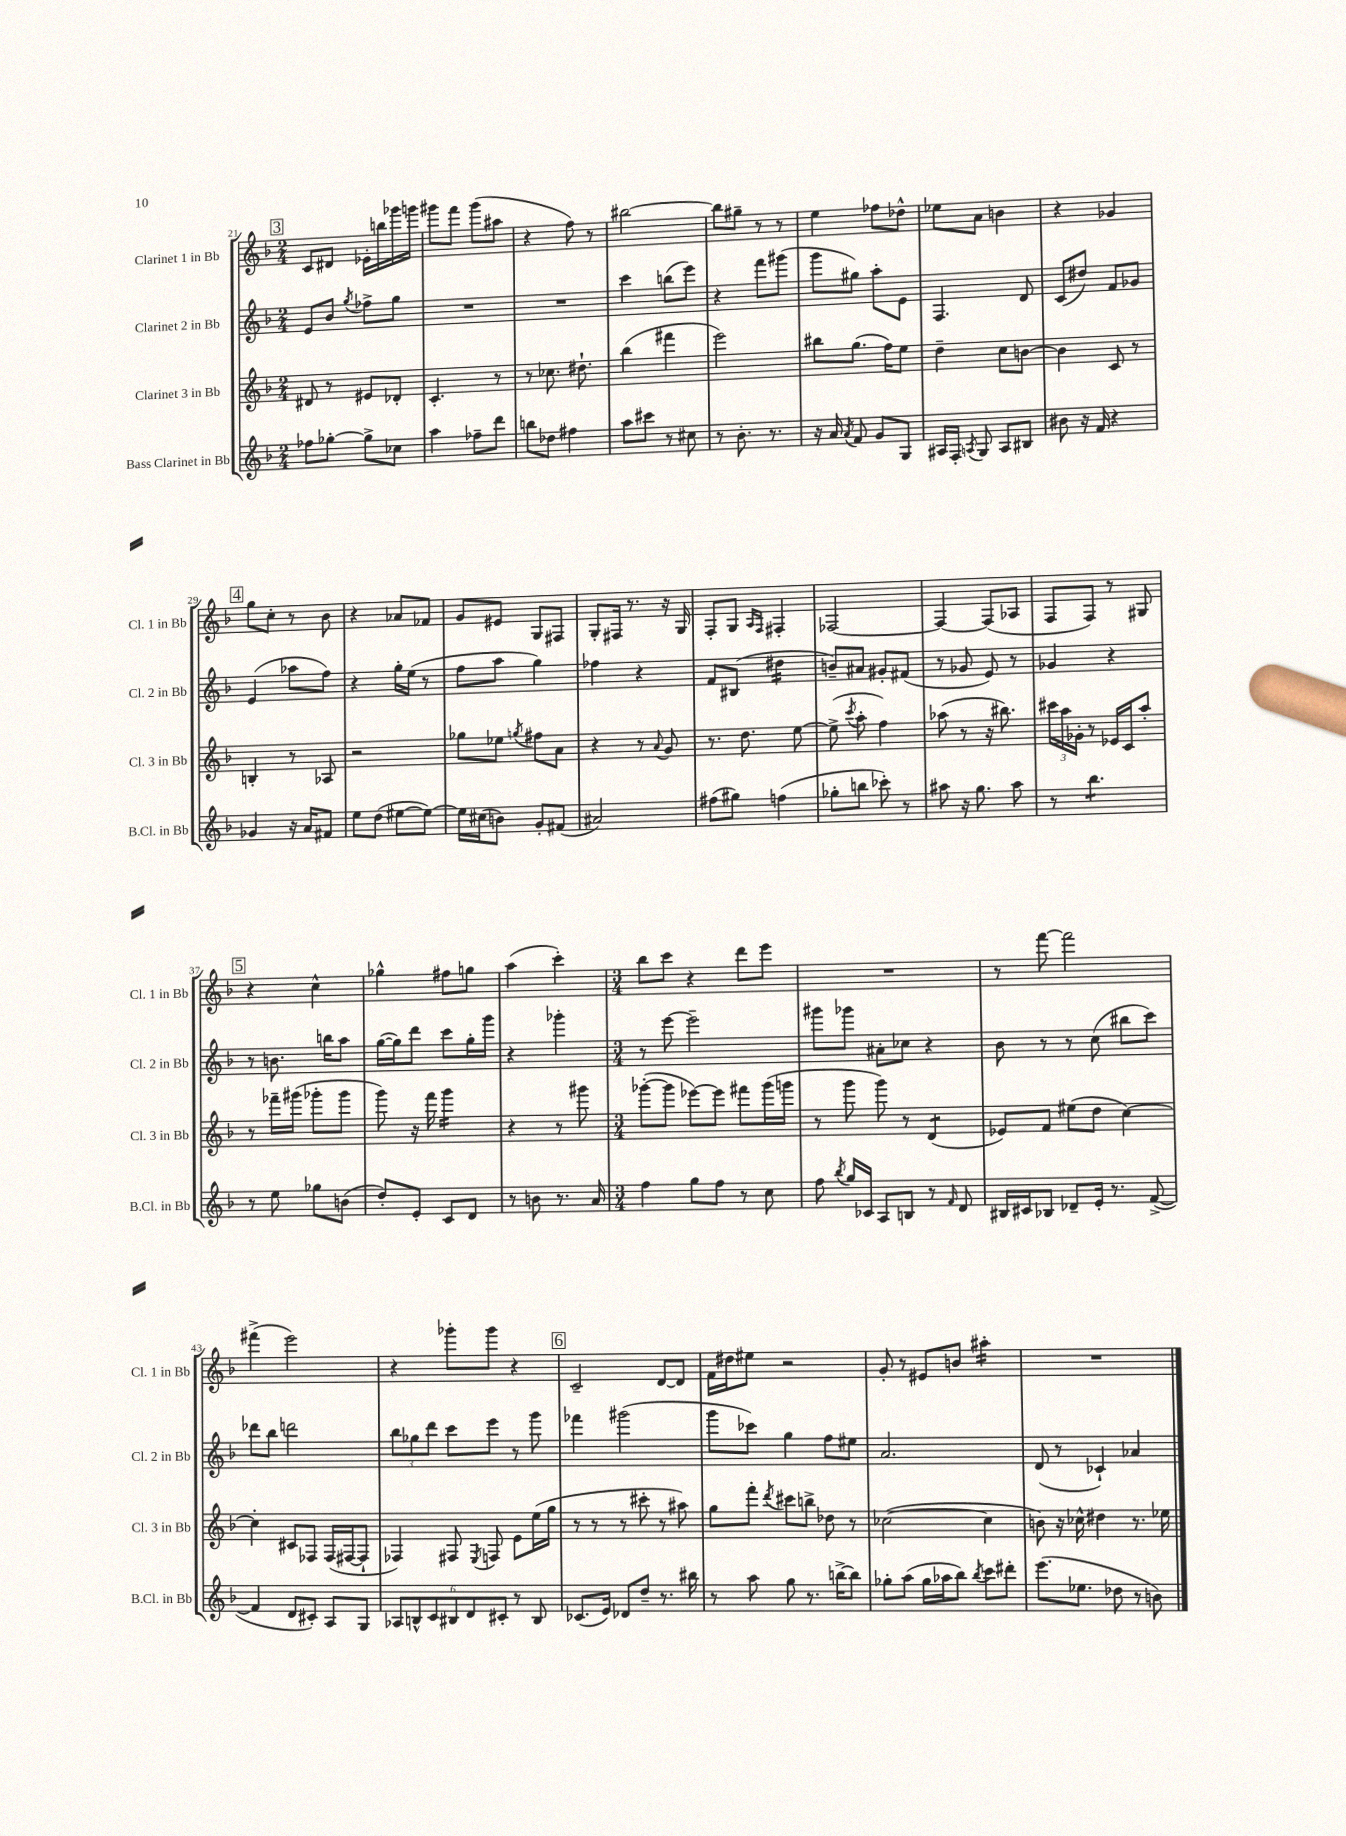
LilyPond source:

<<
\new StaffGroup <<
\new Staff = "s0" \with { instrumentName = "Clarinet 1 in Bb" shortInstrumentName = "Cl. 1 in Bb" } {
    \clef treble \key f \major \numericTimeSignature \time 2/4
    \autoBeamOff \mark \markup { \box "3" } c'8[ dis'8] ees'16[-. b''16 ges'''16 g'''16] |
    gis'''8[ f'''8] gis'''8[( ais''8] |
    r4 f''8) r8 |
    bis''2~ |
    bis''8[ gis''8]-- r8 r8 |
    e''4 fes''8[ des''8]-^ |
    ees''8[ a'8] b'4 |
    r4 ges'4 |
    \mark \markup { \box "4" } g''8[ c''8]-. r8 bes'8 |
    r4 aes'8[ fes'8] |
    g'8[ eis'8] g8[ fis8] |
    g8[-. fis16] r8. r16 g16 |
    f8[-. g8] \grace { a16[ f16] } fis4-. |
    fes2~ |
    fes4~ fes8[( aes8] |
    f8[ f8]) r8 gis8 |
    \mark \markup { \box "5" } r4 c''4-^ |
    ges''4-^ fis''8[ g''8] |
    a''4( c'''4-.) |
    \numericTimeSignature \time 3/4 bes''8[ c'''8] r4 d'''8[ e'''8] |
    R2. |
    r8 f'''8~ f'''2 |
    fis'''4->( e'''2) |
    r4 ges'''8[-. ges'''8] r4 |
    \mark \markup { \box "6" } c'2-- d'8[~ d'8] |
    f'16[ dis''16 eis''8] r2 |
    g'8-. r8 eis'8[ b'8] ais''4:16-. |
    R2. \bar "|." |
}
\new Staff = "s1" \with { instrumentName = "Clarinet 2 in Bb" shortInstrumentName = "Cl. 2 in Bb" } {
    \clef treble \key f \major \numericTimeSignature \time 2/4
    \autoBeamOff \mark \markup { \box "3" } e'8[ bes'8] \acciaccatura { g''8 } fes''8[-> g''8] |
    R2 |
    R2 |
    c'''4 b''8[( e'''8]) |
    r4 f'''8[ gis'''8]( |
    g'''8[ gis''8]) a''8[-. e'8] |
    f4. d'8 |
    c'8[( dis''8]) f'8[ ges'8] |
    \mark \markup { \box "4" } e'4( aes''8[ f''8]) |
    r4 g''16[-. e''16]( r8 |
    f''8[ a''8] g''4) |
    fes''4 r4 |
    f'8[ bis8]( dis''4:16 |
    b'8[--) ais'8] gis'8[-. fis'8]( |
    r8 ges'8 e'8) r8 |
    ges'4 r4 |
    \mark \markup { \box "5" } r8 b'8. b''16[ a''8] |
    g''16[~( g''16) d'''8] c'''8[ g''16-. g'''16] |
    r4 ges'''4-. |
    \numericTimeSignature \time 3/4 r8 e'''8~ e'''2-- |
    gis'''8[ ges'''8] ais'8[-. ces''8] r4 |
    bes'8 r8 r8 c''8( bis''8[ c'''8]) |
    des'''8[ bes''8] d'''2 |
    \tuplet 3/2 { bes''8[ ges''8 d'''8] } c'''8[ e'''8] r8 g'''8 |
    \mark \markup { \box "6" } fes'''4 gis'''2( |
    g'''8[ ces'''8]) g''4 f''8[ eis''8] |
    a'2. |
    d'8( r8 ces'4-!) aes'4 \bar "|." |
}
\new Staff = "s2" \with { instrumentName = "Clarinet 3 in Bb" shortInstrumentName = "Cl. 3 in Bb" } {
    \clef treble \key f \major \numericTimeSignature \time 2/4
    \autoBeamOff \mark \markup { \box "3" } dis'8 r8 eis'8[ des'8]-. |
    c'4.-. r8 |
    r8 ces''8. dis''8.-! |
    bes''4( fis'''4 |
    e'''2) |
    bis''8[ g''8.]( f''16[) e''8] |
    d''4-- c''8[ b'8]~ |
    b'4 c'8 r8 |
    \mark \markup { \box "4" } b4-. r8 aes8 |
    r2 |
    ges''8[ ees''8] \acciaccatura { g''8 } fis''8[ a'8] |
    r4 r8 \appoggiatura { a'8 } g'8 |
    r8. d''8. e''8~ |
    e''8->( \acciaccatura { c'''8 } a''8-. f''4) |
    aes''8( r8 r16 bis''8.) |
    \tuplet 3/2 { cis'''16[ a''16 ges'16]-. } r8 ees'16[ c'16 a''8]-. |
    \mark \markup { \box "5" } r8 fes'''16[-- gis'''16]( ges'''8[-. ges'''8] |
    g'''8) r16 f'''16 g'''4:16 |
    r4 r8 gis'''8 |
    \numericTimeSignature \time 3/4 ges'''8[~-.( ges'''8] ees'''8[~) ees'''8] fis'''8[ ges'''16( g'''16] |
    r8 g'''8 g'''8) r8 d'4:8( |
    ees'8[) f'8] eis''8[( d''8] c''4~) |
    c''4-. cis'8[ fes8] fes16[( fis16~ fis8]-! |
    fes4) fis8 \acciaccatura { e8 } f8 e'8[ e''16( g''16] |
    \mark \markup { \box "6" } r8 r8 r8 cis'''8-. r8 ais''8) |
    g''8[ f'''8]-. \acciaccatura { d'''8 } cis'''8[ b''8]-> des''8 r8 |
    ces''2~( ces''4 |
    b'8) r16 ces''16-^ dis''4 r8. ees''16 \bar "|." |
}
\new Staff = "s3" \with { instrumentName = "Bass Clarinet in Bb" shortInstrumentName = "B.Cl. in Bb" } {
    \clef treble \key f \major \numericTimeSignature \time 2/4
    \autoBeamOff \mark \markup { \box "3" } fes''8[ ges''8]~-. ges''8[-> ces''8] |
    a''4 fes''8[-- d'''8] |
    b''8[ des''8] fis''4 |
    a''8[ cis'''8] r8 cis''8 |
    r8 bes'8.-. r8. |
    r16 a'16 \acciaccatura { a'8 } f'8 g'8[ g8] |
    ais16[ f16]-. \acciaccatura { a8 } g8 a8[ bis8] |
    bis'8 r16 f'16 r4 |
    \mark \markup { \box "4" } ges'4 r16 a'16[ fis'8] |
    e''8[ d''8]( eis''8[~ eis''8]~) |
    eis''16[ cis''16( b'8]) g'8[-. fis'8]( |
    ais'2) |
    fis''8[( gis''8]) f''4( |
    ges''8[-. b''8] ces'''8-.) r8 |
    ais''8 r16 g''8. ais''8 |
    r8 bes''4.:8 |
    \mark \markup { \box "5" } r8 e''8 ges''8[ b'8]( |
    d''8[-.) e'8]-. c'8[ d'8] |
    r8 b'8 r8. a'16 |
    \numericTimeSignature \time 3/4 f''4 g''8[ f''8] r8 c''8 |
    f''8 \acciaccatura { bes''8 } g''16[ ces'16] a8[ b8] r8 \grace { f'16 } d'8 |
    bis16[ cis'16 bes8] des'8[-- e'16]-. r8. f'8~->( |
    f'4 d'8[ cis'8]-.) a8[ g8] |
    \tuplet 6/4 { aes8[ b8-^ c'8 bis8 d'8 cis'8]-. } r8 bis8 |
    \mark \markup { \box "6" } ces'8.[( e'16]) des'8[ d''8]-- r8. bis''16 |
    r8 a''8 g''8 r8. b''16[~-> b''8] |
    ges''8[-. a''8]( ges''16[ aes''16 bes''8]) \acciaccatura { bes''8 } c'''8[ dis'''8]-. |
    e'''8.[( ees''8.] des''8 r8 b'8) \bar "|." |
}
>>
>>
\layout { \context { \Score currentBarNumber = #21 } }
